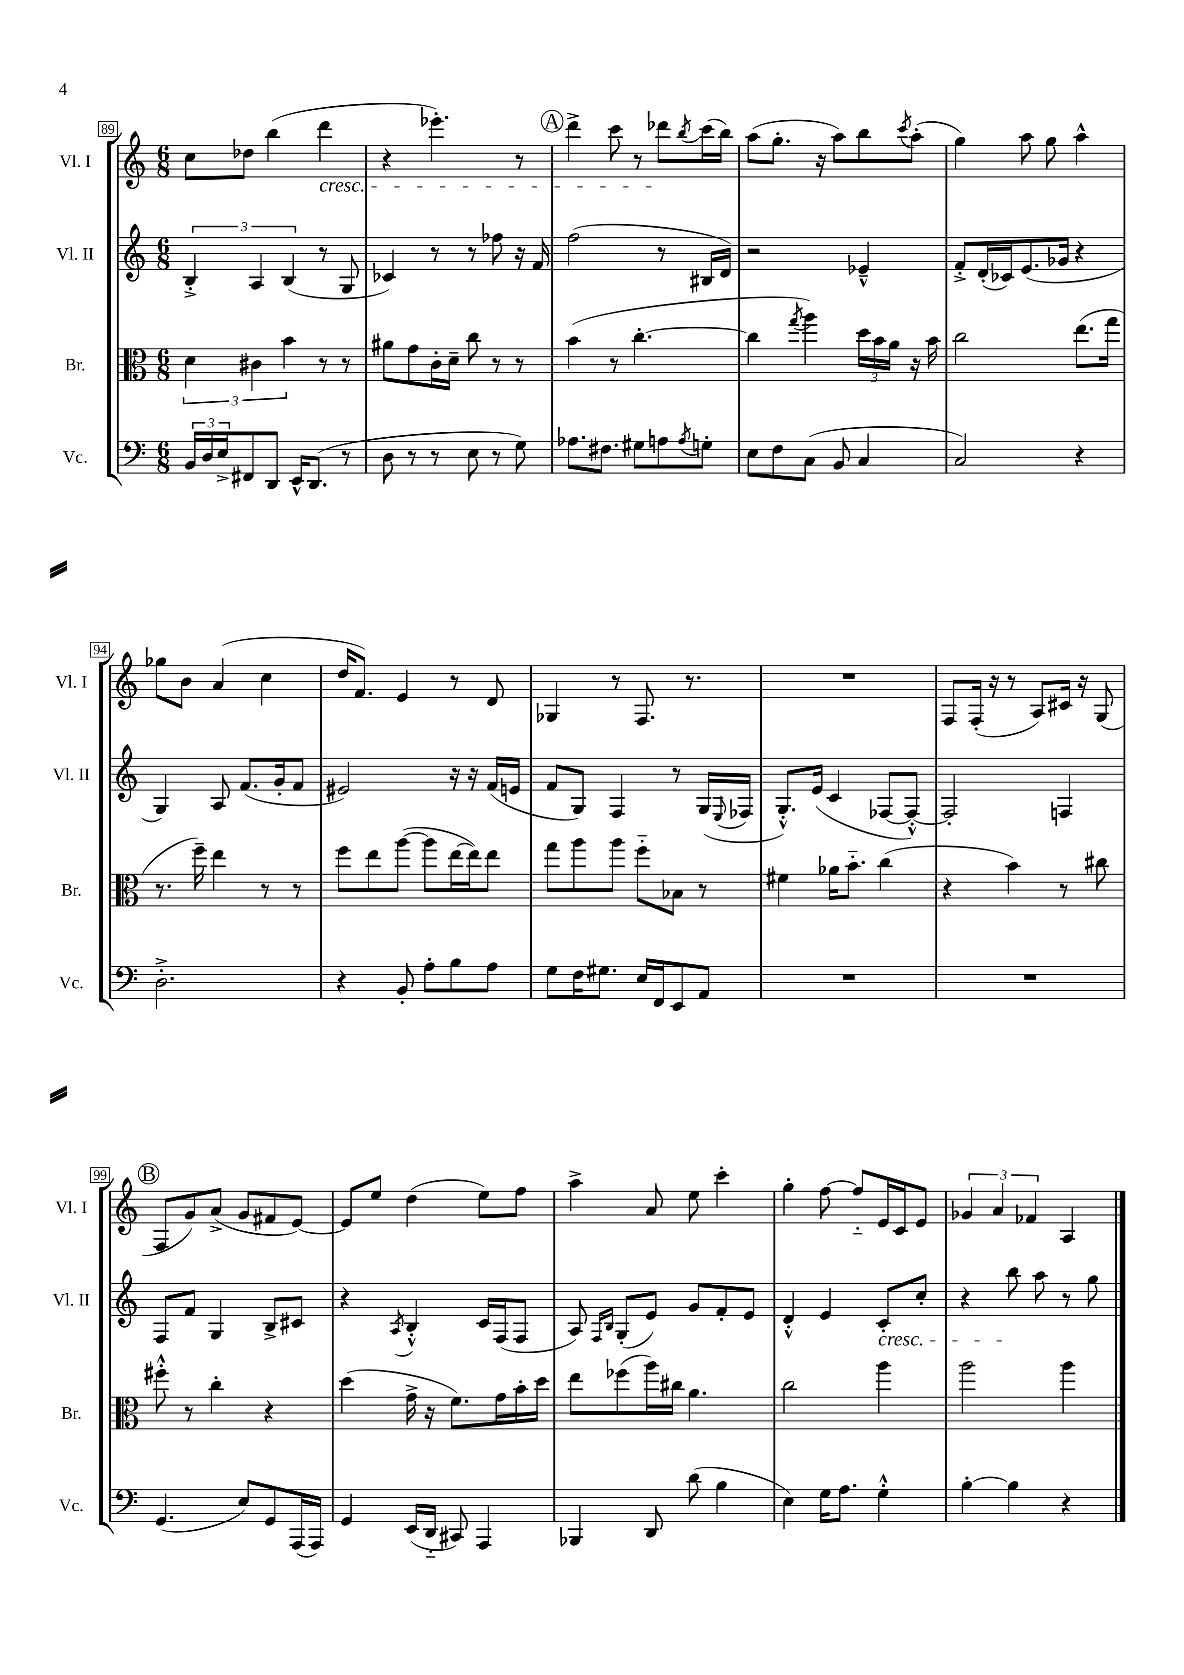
<<
\new StaffGroup <<
\new Staff = "s0" \with { instrumentName = "Vl. I" shortInstrumentName = "Vl. I" } {
    \clef treble \key c \major \numericTimeSignature \time 6/8
    c''8 des''8 b''4( d'''4\cresc |
    r4 ees'''4.-.) r8 |
    \mark \markup { \circle "A" } d'''4-> c'''8 r8 des'''8\! \acciaccatura { b''8 } c'''16( b''16) |
    a''8( g''8.-. r16 a''8) b''8 \acciaccatura { c'''8 } a''8-.( |
    g''4) a''8 g''8 a''4-^ |
    ges''8 b'8 a'4( c''4 |
    d''16 f'8.) e'4 r8 d'8 |
    ges4 r8 f8. r8. |
    R2. |
    f8 f16-.( r16 r8 a8) cis'16 r16 g8( |
    \mark \markup { \circle "B" } f8 g'8) a'8->( g'8 fis'8 e'8~) |
    e'8 e''8 d''4( e''8) f''8 |
    a''4-> a'8 e''8 c'''4-. |
    g''4-. f''8~ f''8-_ e'16 c'16 e'8 |
    \tuplet 3/2 { ges'4 a'4 fes'4 } a4 \bar "|." |
}
\new Staff = "s1" \with { instrumentName = "Vl. II" shortInstrumentName = "Vl. II" } {
    \clef treble \key c \major \numericTimeSignature \time 6/8
    \tuplet 3/2 { b4-.-> a4 b4( } r8 g8 |
    ces'4) r8 r8 fes''8 r16 f'16 |
    \mark \markup { \circle "A" } f''2( r8 bis16 d'16) |
    r2 ees'4---^ |
    f'8-.-> d'16-.( ces'16) e'8.( ges'16 r4 |
    g4) a8 f'8.( g'16-. f'8 |
    eis'2) r16 r16 f'16( e'16 |
    f'8 g8) f4 r8 g16( \appoggiatura { e8 } fes16 |
    g8.-.-^) e'16( c'4 fes8~ fes8~-.-^) |
    fes2-. f4 |
    \mark \markup { \circle "B" } f8 f'8 g4 b8-> cis'8 |
    r4 \acciaccatura { a8 } b4-.-^ c'16 f16( f8 |
    a8) \grace { f16 b16 } g8-.( e'8) g'8 f'8-. e'8 |
    d'4-.-^ e'4 c'8-.\cresc c''8-. |
    r4 b''8\! a''8 r8 g''8 \bar "|." |
}
\new Staff = "s2" \with { instrumentName = "Br." shortInstrumentName = "Br." } {
    \clef alto \key c \major \numericTimeSignature \time 6/8
    \tuplet 3/2 { d'4 cis'4 b'4 } r8 r8 |
    ais'8 g'8 c'16-. d'16-- c''8 r8 r8 |
    \mark \markup { \circle "A" } b'4( r8 c''4.~-. |
    c''4 \acciaccatura { g''8 } a''4) \tuplet 3/2 { d''16 b'16 a'16 } r16 b'16 |
    c''2 e''8.( g''16 |
    r8. f''16--) e''4 r8 r8 |
    f''8 e''8 a''8~( a''8 e''16~ e''16) e''8 |
    g''8 a''8 a''8 f''8-_ bes8 r8 |
    fis'4 aes'16 b'8.-_ c''4( |
    r4 b'4) r8 cis''8 |
    \mark \markup { \circle "B" } fis''8-.-^ r8 c''4-. r4 |
    d''4( g'16-> r16 f'8.) g'16 b'16-. d''16 |
    e''8 fes''8( a''16) cis''16 a'4. |
    c''2 a''4 |
    a''2 a''4 \bar "|." |
}
\new Staff = "s3" \with { instrumentName = "Vc." shortInstrumentName = "Vc." } {
    \clef bass \key c \major \numericTimeSignature \time 6/8
    \tuplet 3/2 { b,16 d16 e16-> } fis,8 d,8 e,16-^ d,8.( r8 |
    d8 r8 r8 e8 r8 g8) |
    \mark \markup { \circle "A" } aes8. fis8. gis8 a8 \acciaccatura { a8 } g8-. |
    e8 f8 c8( b,8 c4 |
    c2) r4 |
    d2.-.-> |
    r4 b,8-. a8-. b8 a8 |
    g8 f16 gis8. e16 f,16 e,8 a,8 |
    R2. |
    R2. |
    \mark \markup { \circle "B" } g,4.( e8) g,8 a,,16( a,,16) |
    g,4 e,16( d,16-_ cis,8) a,,4 |
    bes,,4 d,8 d'8( b4 |
    e4) g16 a8. g4-.-^ |
    b4~-. b4 r4 \bar "|." |
}
>>
>>
\layout { \context { \Score currentBarNumber = #89 \override BarNumber.stencil = #(make-stencil-boxer 0.1 0.3 ly:text-interface::print) } }
